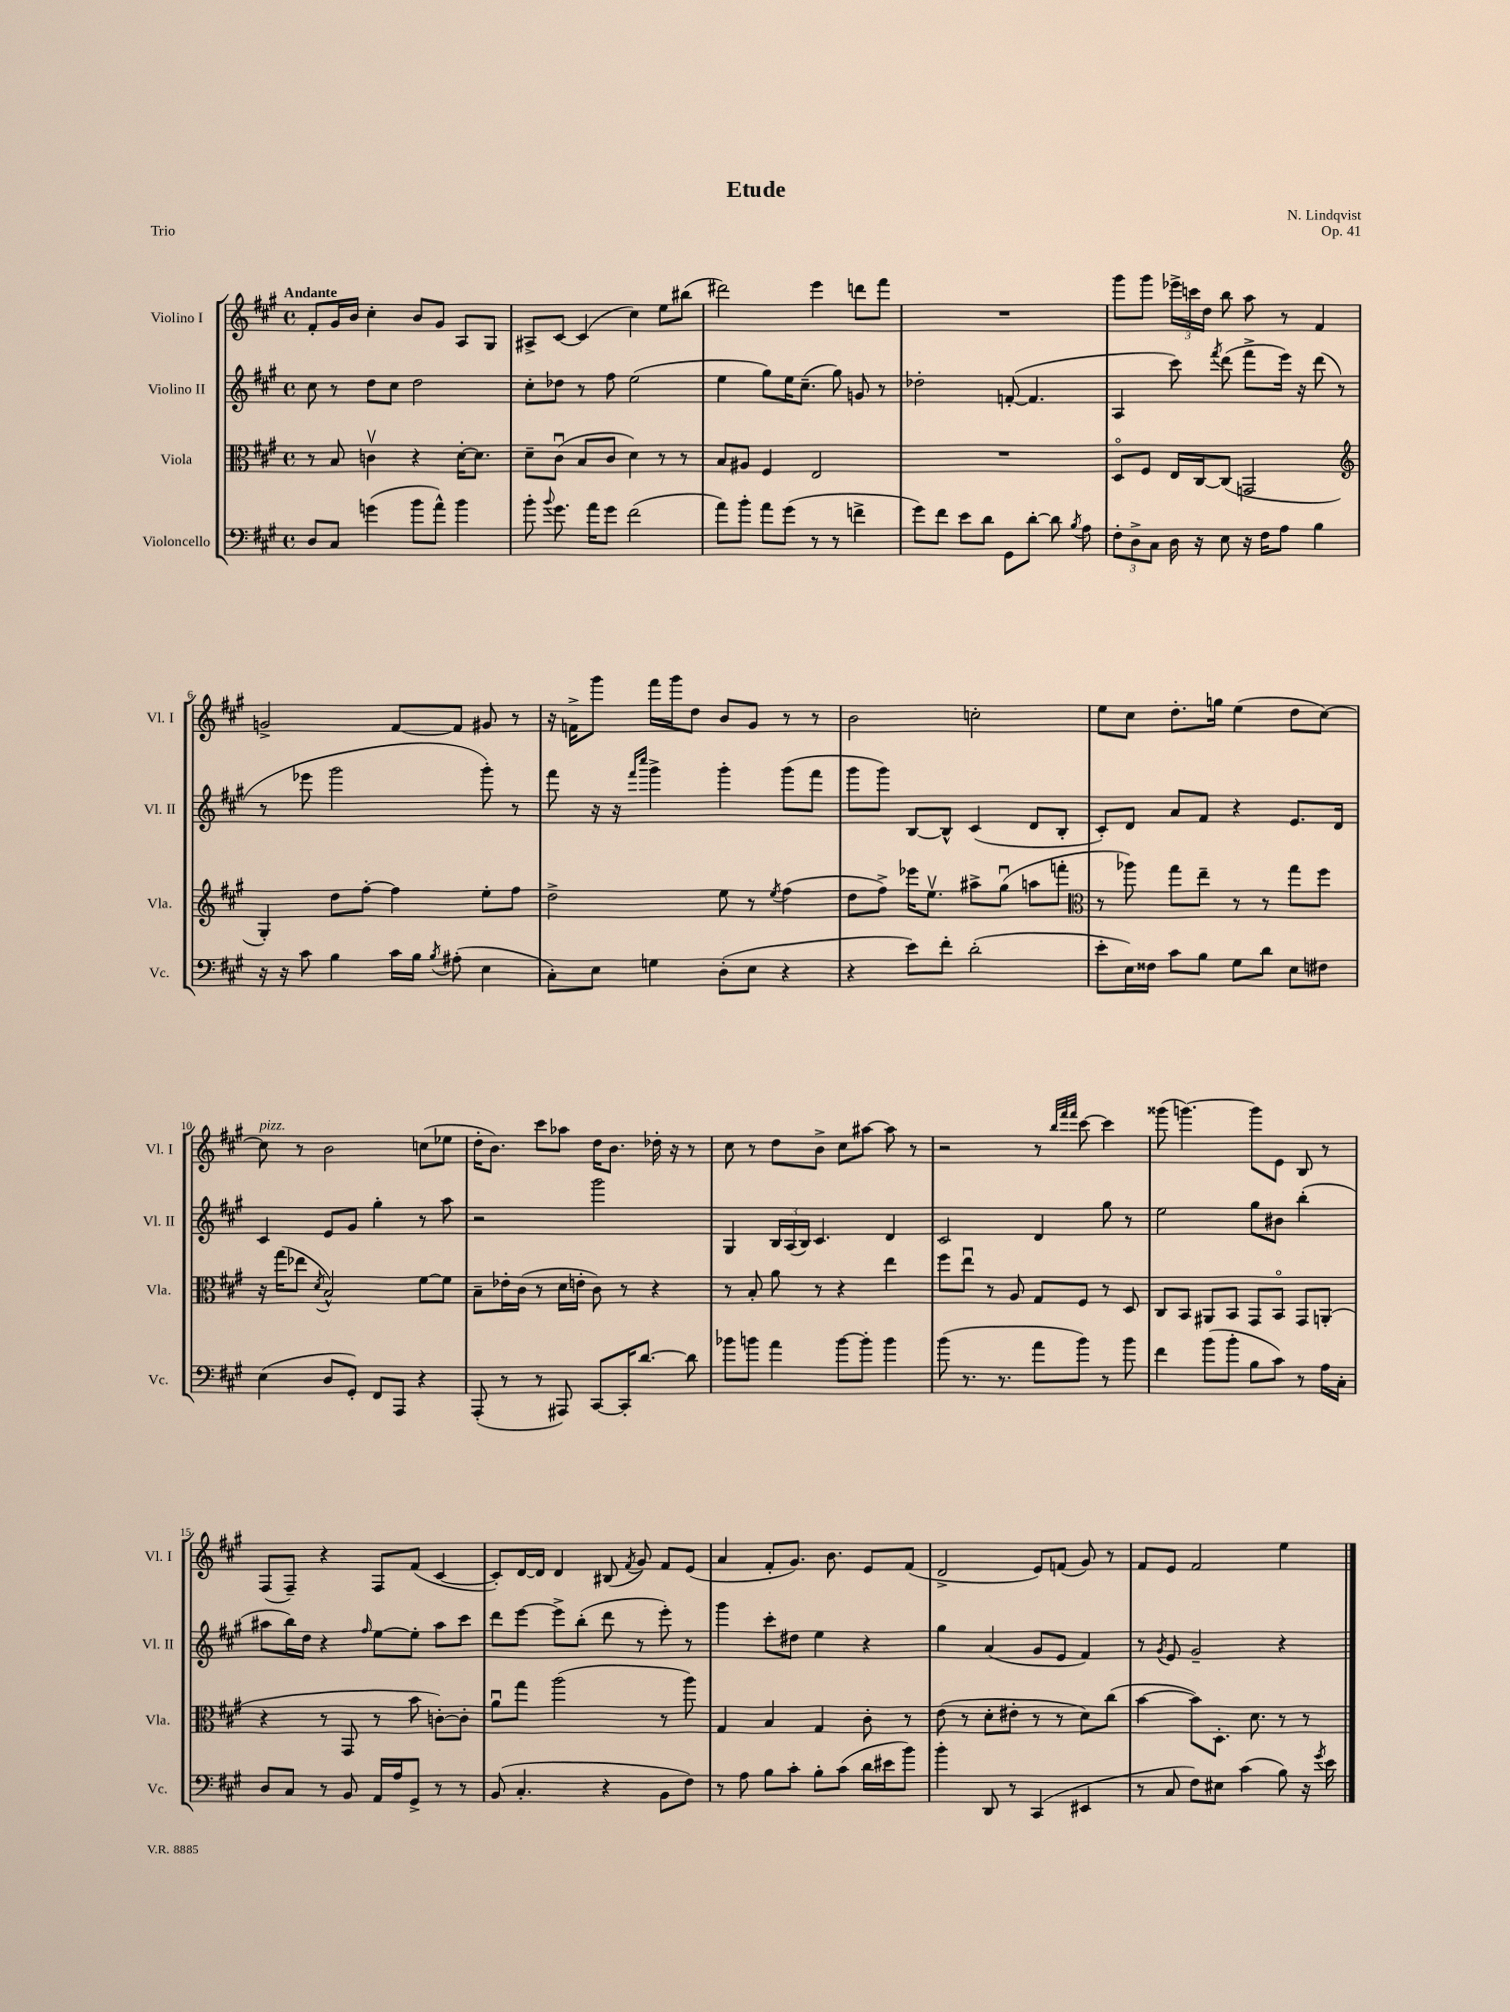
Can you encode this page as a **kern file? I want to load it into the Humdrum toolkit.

**kern	**kern	**kern	**kern
*staff4	*staff3	*staff2	*staff1
*clefF4	*clefC3	*clefG2	*clefG2
*k[f#c#g#]	*k[f#c#g#]	*k[f#c#g#]	*k[f#c#g#]
*M4/4	*M4/4	*M4/4	*M4/4
*met(c)	*met(c)	*met(c)	*met(c)
8D	8r	8cc#	8f#'
8C#	8B	8r	16g#
.	.	.	16b
(4g	4cv	8dd	4cc#'
.	.	8cc#	.
8b	4r	2dd	8b
8a^^)	.	.	8g#
4b	[16d'	.	8A
.	8.d]	.	.
.	.	.	8G#
=	=	=	=
8b'	8d~	8cc#'	8A#^
8qqb	.	.	.
8.g#	(8c#u	8dd-	[8c#
.	8B	8r	(4c#]
16a	.	.	.
8g#	8c#	8ff#	.
(2f#	4d)	(2ee	4cc#)
.	8r	.	8ee
.	8r	.	(8bb#
=	=	=	=
8a)	8B	4ee	2ddd#)
8b'	8A#	.	.
8a	4F#	8gg#)	.
(8g#	.	16ee	.
.	.	(8.cc#~	.
8r	2E	.	4eee
8r	.	8gg#)	.
4f^	.	8g	8ddd
.	.	8r	8fff#
=	=	=	=
8g#)	1r	2dd-'	1r
8f#	.	.	.
8e	.	.	.
8d	.	.	.
8GG#	.	([8f'	.
[8d'	.	4.f]	.
8d]	.	.	.
8qB	.	.	.
8A	.	.	.
=	=	=	=
12F#'	8Do	4A	8ggg#
12D^	.	.	.
.	8F#	.	8ggg#
12C#	.	.	.
16D	16E	8ccc#)	24eee-^
.	.	.	24ccc
16r	[16C#	.	.
.	.	.	24dd
.	.	8qfff#	.
8E	(8C#]	(8ddd	8bb
16r	2GG	8fff#^	8aa
16F#	.	.	.
8A	.	16eee)	8r
.	.	16r	.
4B	.	(8ddd	4f#
.	.	8r	.
=	=	=	=
*	*clefG2	*	*
16r	4G#')	8r	2g^
16r	.	.	.
8c#	.	8eee-	.
4B	8dd	2ggg#	.
.	[8ff#'	.	.
16c#	4ff#]	.	[8f#
16B	.	.	.
8qB	.	.	.
(8A#'	.	.	8f#]
4E	8ee'	8ggg#')	8g#
.	8ff#	8r	8r
=	=	=	=
8C#')	2dd^	8fff#	16r
.	.	.	16f^
8E	.	16r	8ggg#
.	.	16r	.
.	.	16qqfff#	.
.	.	16qqcccc#	.
4G	.	4ggg#^	16fff#
.	.	.	16ggg#
.	.	.	8dd
(8D'	8ee	4ggg#'	8b
8E	8r	.	8g#
.	8qee	.	.
4r	(4ff#	(8ggg#	8r
.	.	8fff#	8r
=	=	=	=
4r	8dd	8ggg#	2b
.	8ff#^)	8ggg#)	.
8e)	16eee-	[8B	.
.	8.eev	.	.
8f#'	.	8B^^]	.
(2d'	8aa#^	(4c#	2cc'
.	(8gg#u	.	.
.	8aa	8d	.
.	8fff'	8B'	.
=	=	=	=
*	*clefC3	*	*
8e'	8r	8c#')	8ee
16E)	8aa-)	8d	8cc#
16F##	.	.	.
8c#	8gg#	8a	8.dd'
8B	8ee~	8f#	.
.	.	.	16gg
8G#	8r	4r	(4ee
8d	8r	.	.
8E	8gg#	8.e	8dd
8F#	8ff#	.	[8cc#)
.	.	16d	.
=	=	=	=
(4E	16r	4c#	8cc#]
.	(16gg#	.	.
.	8ee-	.	8r
.	8qd	.	.
8D	2B^^)	8e	2b
8GG#')	.	8g#	.
8FF#	.	4gg#'	.
8AAA	.	.	.
4r	[8f#	8r	(8cc
.	8f#]	8aa	8ee-
=	=	=	=
(8AAA'	8B~	2r	16dd'
.	.	.	8.b)
8r	16e-'	.	.
.	(16c#	.	.
8r	8r	.	8ccc#
8AAA#)	16d	.	8aa-
.	16e'	.	.
[8CC#	8c#)	2ggg#	16dd
.	.	.	8.b
16CC#']	8r	.	.
[8.d	.	.	.
.	4r	.	16dd-'
.	.	.	16r
8d]	.	.	8r
=	=	=	=
8b-	8r	4G#	8cc#
8b	8B'	.	8r
4a	8a	24B	8dd
.	.	(24A	.
.	.	24B)	.
.	8r	4.c#	8b^
[8b	4r	.	8cc#
8b']	.	.	[8aa#
4b	4ee	4d	8aa#]
.	.	.	8r
=	=	=	=
(8b	8ff#	2c#	2r
8.r	8eeu	.	.
.	8r	.	.
8.r	.	.	.
.	8A	.	.
8a	8G#	4d	8r
.	.	.	32qqbb
.	.	.	32qqfff#
.	.	.	32qqfff#
8b)	8F#	.	[8ccc#
8r	8r	8gg#	4ccc#]
8b	8D	8r	.
=	=	=	=
4f#	8C#	2ee	(8ggg##
.	8BB	.	[4.ggg)
(8b	8AA#	.	.
8b'	8BB	.	.
8B	8GG#	8gg#	8ggg]
8c#)	8BBo	8b#	8e
8r	8GG#	(4bb'	8B
16A	(8AA'	.	8r
16C#'	.	.	.
=	=	=	=
8D	4r	8aa#	(8F#
8C#	.	16bb)	8F#~)
.	.	16dd	.
8r	8r	4r	4r
8BB	8GG#	.	.
.	.	16qqff#	.
16AA	8r	[8ee	8F#
16A	.	.	.
8GG#^	8b	8ee']	(8f#
8r	[8c')	8aa#	[4c#
8r	8c']	8ccc#	.
=	=	=	=
(8BB	8au	8ddd	8c#'])
4.C#'	8gg#	[8eee	[16d
.	.	.	16d]
.	(2aa	8eee^]	4d
.	.	(8bb'	.
4r	.	8ddd	(8B#
.	.	.	8qf#
.	.	8r	8g#)
8BB	8r	8eee')	8f#
8F#)	8aa)	8r	(8e
=	=	=	=
8r	4G#	4ggg#	4a
8A	.	.	.
8B	4B	8ccc#'	8f#'
8c#'	.	8dd#	8.g#)
8B'	4G#	4ee	.
.	.	.	8.b
(8c#	.	.	.
16d	8c#'	4r	8e
16e#	.	.	.
8b)	8r	.	(8f#
=	=	=	=
4b'	(8e	4gg#	2d^
.	8r	.	.
8DD	8d'	(4a	.
8r	8e#'	.	.
(4CC#	8r	8g#	8e)
.	8r	8e	(8f
4EE#	8d)	4f#)	8g#)
.	(8cc#	.	8r
=	=	=	=
8r	[4b	8r	8f#
.	.	8qg#	.
8C#	.	8e	8e
8F#)	8b])	2g#~	2f#
8E#	8.D'	.	.
(4c#	.	.	.
.	8.d	.	.
8B)	8r	4r	4ee
16r	8r	.	.
8qg#	.	.	.
16e	.	.	.
==	==	==	==
*-	*-	*-	*-
